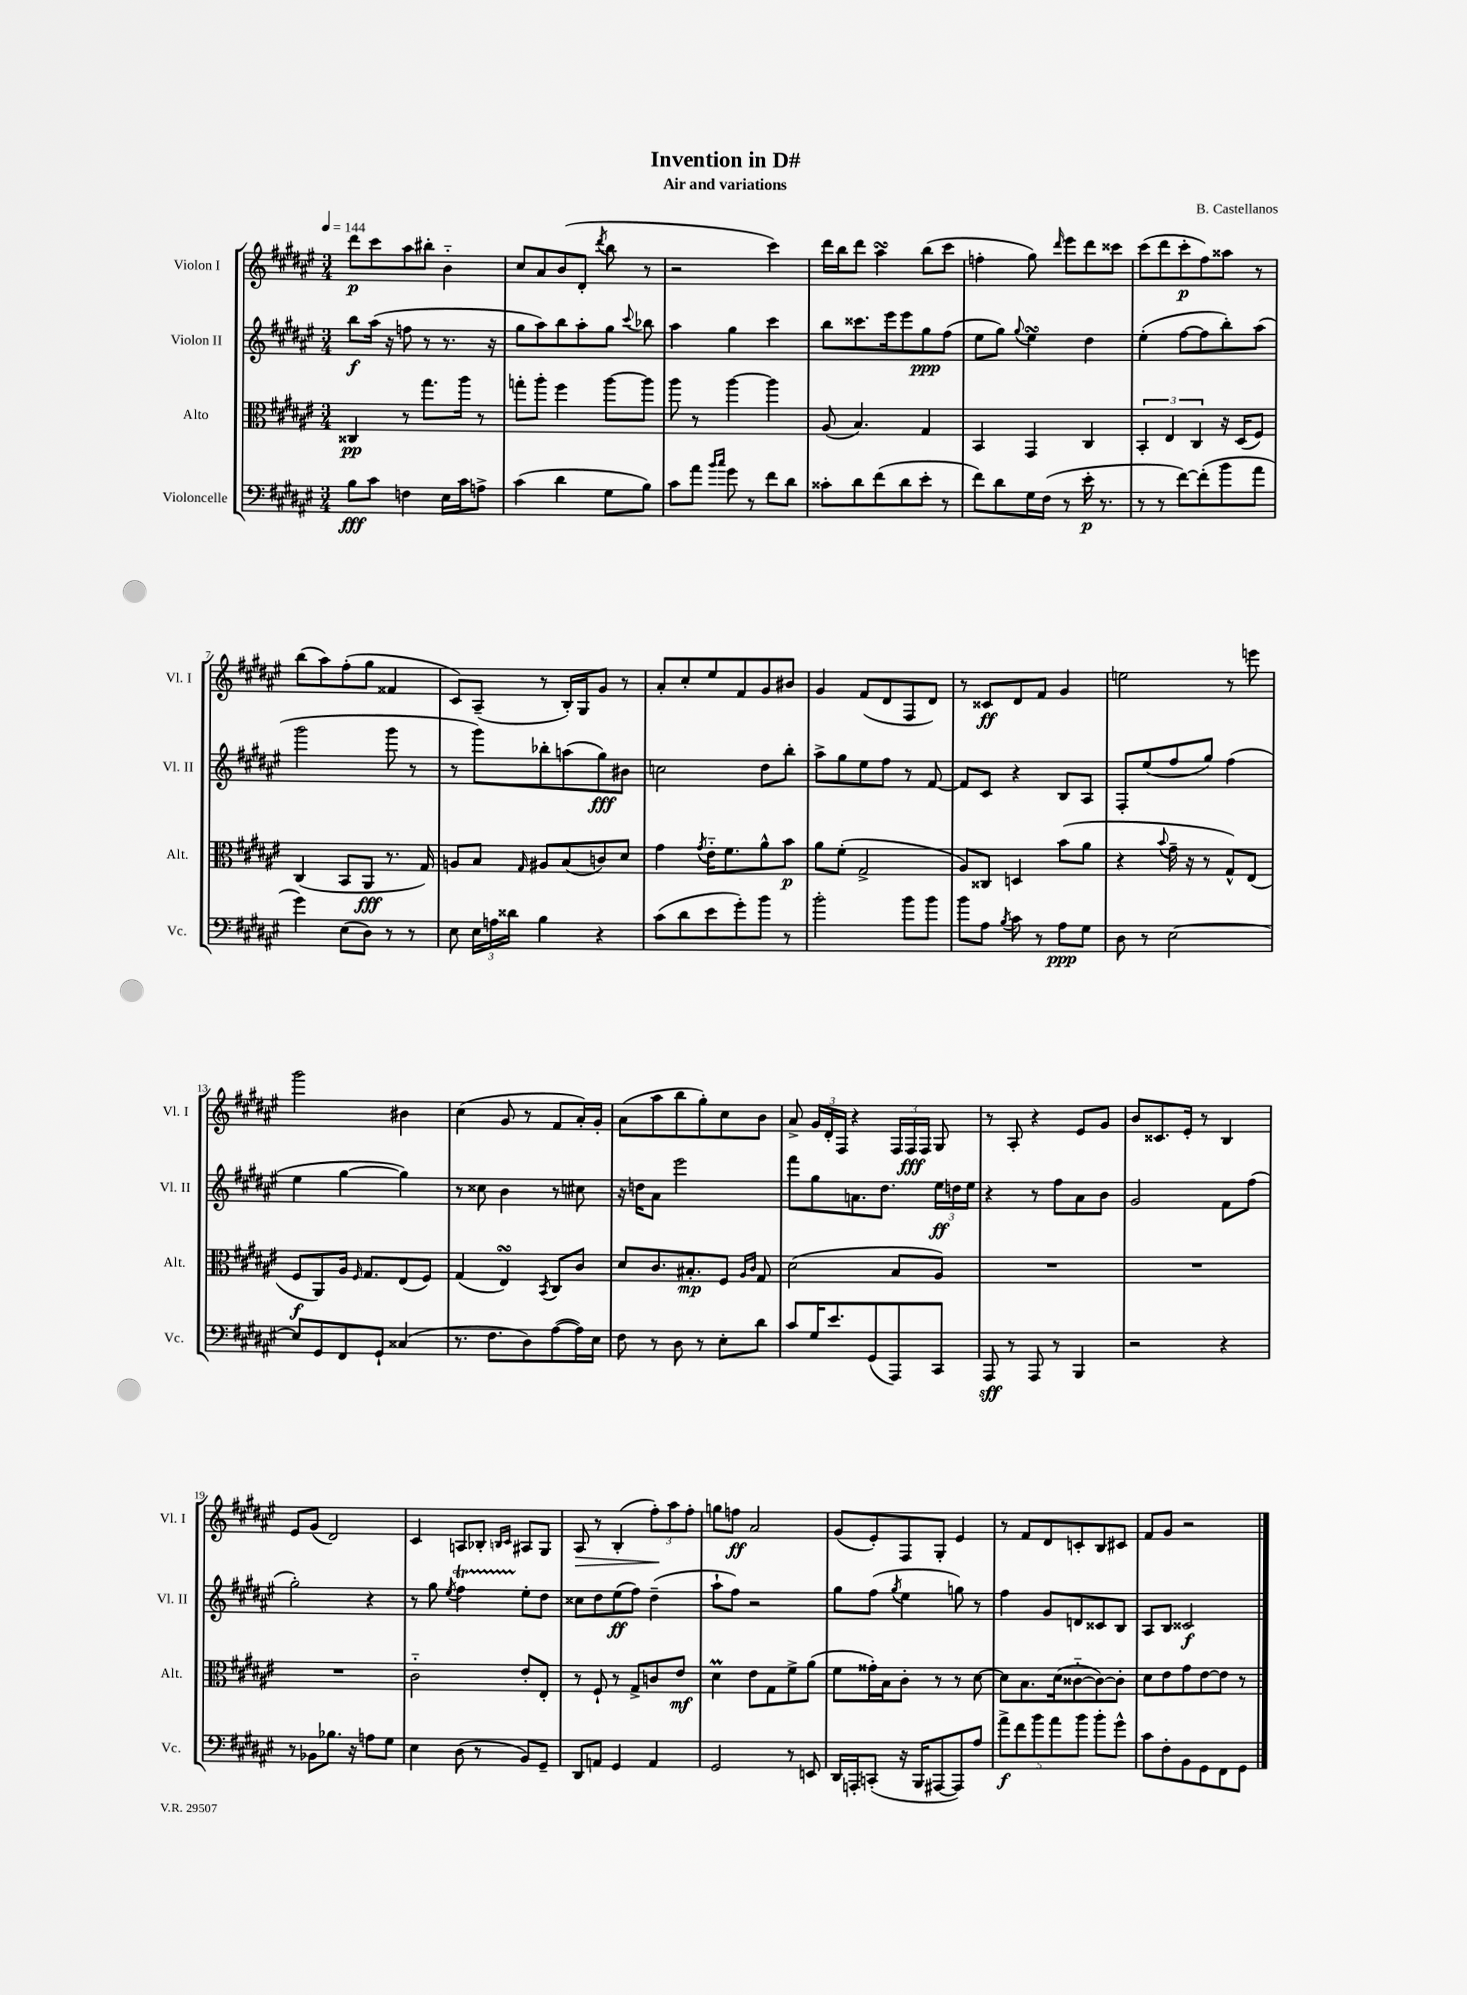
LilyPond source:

\header { title = "Invention in D#" composer = "B. Castellanos" subtitle = "Air and variations" }
<<
\new StaffGroup <<
\new Staff = "s0" \with { instrumentName = "Violon I" shortInstrumentName = "Vl. I" } {
    \clef treble \key fis \major \numericTimeSignature \time 3/4 \tempo 4 = 144
    \autoBeamOff dis'''8[\p cis'''8 ais''8 bis''8]-. b'4-_ |
    cis''8[ ais'8 b'8( dis'8]-. \acciaccatura { dis'''8 } b''8 r8 |
    r2 cis'''4) |
    dis'''16[ b''16 dis'''8] ais''4\turn b''8[( cis'''8] |
    f''4-. gis''8) \grace { dis'''16 } eis'''8[ dis'''8 cisis'''8] |
    cis'''8[( dis'''8 cis'''8-.\p fis''8) aisis''8] r8 |
    b''8[( ais''8) fis''8-.( gis''8] fisis'4 |
    cis'8[) ais8]--( r8 b16[-.) gis16 gis'8] r8 |
    ais'8[-. cis''8-. eis''8 fis'8 gis'8 bis'8] |
    gis'4 fis'8[( dis'8 fis8 dis'8]) |
    r8 cisis'8[\ff dis'8 fis'8] gis'4 |
    e''2 r8 e'''8 |
    gis'''2 bis'4 |
    cis''4( gis'8 r8 fis'8[ ais'16-.) gis'16]-. |
    ais'8[( ais''8 b''8 gis''8-.) cis''8 b'8] |
    ais'8-> \tuplet 3/2 { gis'16[ dis'16-. fis16] } r4 \tuplet 3/2 { fis16[ fis16\fff fis16] } gis8 |
    r8 ais8-. r4 eis'8[ gis'8] |
    b'8[ cisis'8. eis'16]-. r8 b4 |
    eis'8[ gis'8]( dis'2) |
    cis'4 a8[ bes8]-. \grace { b16[ cis'16] } ais8[ gis8] |
    ais8\> r8 b4-.( \tuplet 3/2 { fis''8[-.\!) ais''8 fis''8]-. } |
    g''8[ f''8]\ff ais'2 |
    gis'8[( eis'8-.) fis8 gis8]-. eis'4 |
    r8 fis'8[ dis'8 c'8-. b8 cis'8] |
    fis'8[ gis'8] r2 \bar "|." |
}
\new Staff = "s1" \with { instrumentName = "Violon II" shortInstrumentName = "Vl. II" } {
    \clef treble \key fis \major \numericTimeSignature \time 3/4
    \autoBeamOff b''8[\f ais''16]( r16 f''8 r8 r8. r16 |
    gis''8[ ais''8) b''8 ais''8-. gis''8] \appoggiatura { cis'''8 } bes''8 |
    ais''4 gis''4 cis'''4 |
    b''8[ cisis'''8. eis'''16 eis'''8 gis''8\ppp fis''8]( |
    eis''8[ gis''8]) \appoggiatura { gis''8 } eis''4\turn dis''4 |
    eis''4-.( fis''8[~ fis''8 b''8-.) ais''8]( |
    gis'''2 gis'''8 r8 |
    r8 gis'''8[) bes''8-. a''8( gis''8\fff) bis'8] |
    c''2 dis''8[ b''8]-. |
    ais''8[-> gis''8 eis''8 fis''8] r8 fis'8~ |
    fis'8[ cis'8] r4 b8[ ais8] |
    fis8[-. eis''8( fis''8 gis''8]) fis''4( |
    eis''4 gis''4~ gis''4) |
    r8 cisis''8 b'4 r8 cis''8 |
    r16 d''16[ ais'8] eis'''2 |
    fis'''8[ gis''8 a'8. dis''8.] \tuplet 3/2 { eis''16[\ff d''16 eis''16] } |
    r4 r8 fis''8[ ais'8 b'8] |
    gis'2 fis'8[ fis''8]( |
    gis''2-.) r4 |
    r8 gis''8 \acciaccatura { eis''8 } fis''4\startTrillSpan eis''8[-.\stopTrillSpan dis''8] |
    cisis''8[ dis''8 eis''8\ff( fis''8]) dis''4--( |
    ais''8[-! fis''8]) r2 |
    gis''8[ fis''8]( \acciaccatura { gis''8 } eis''4 g''8) r8 |
    fis''4 gis'8[ d'8 cisis'8 b8] |
    ais8[ b8] cisis'2\f \bar "|." |
}
\new Staff = "s2" \with { instrumentName = "Alto" shortInstrumentName = "Alt." } {
    \clef alto \key fis \major \numericTimeSignature \time 3/4
    \autoBeamOff cisis4\pp r8 gis''8.[ ais''16] r8 |
    g''8[-. ais''8]-. fis''4 ais''8[~ ais''8] |
    ais''8 r8 ais''4~ ais''4 |
    ais8( b4.) gis4 |
    b,4 gis,4 cis4 |
    \tuplet 3/2 { b,4-. eis4 cis4 } r16 dis16[( fis8]) |
    cis4( b,8[ ais,8]\fff r8. gis16) |
    a8[ b8] \grace { gis16 } ais8[ b8( c'8) dis'8] |
    gis'4 \acciaccatura { gis'8 } eis'16[-_ fis'8. ais'8-^ b'8]\p |
    ais'8[ fis'8]-.( gis2-> |
    ais8[) cisis8] d4 b'8[( ais'8] |
    r4 \appoggiatura { b'8 } gis'16-- r16 r8 gis8[-^) eis8]( |
    fis8[\f ais,8) ais16] \grace { fis16 } gis8.[ eis8( fis8]) |
    gis4( eis4\turn) \acciaccatura { b,8 } cis8[ cis'8] |
    dis'8[ cis'8. bis8.-.\mp fis8] \grace { ais16[ cis'16] } gis8 |
    dis'2( b8[ ais8]) |
    R2. |
    R2. |
    R2. |
    cis'2-_ eis'8[-. eis8]-. |
    r8 fis8-! r8 gis8[-> c'8 eis'8]\mf |
    dis'4\prall eis'8[ gis8 fis'8-> ais'8]( |
    fis'8[ gisis'16-.) b16 cis'8]-. r8 r8 dis'8~ |
    dis'8[ b8. dis'16( cisis'8~-_ cisis'8~) cisis'8]-. |
    dis'8[ eis'8 gis'8 eis'8~ eis'8] r8 \bar "|." |
}
\new Staff = "s3" \with { instrumentName = "Violoncelle" shortInstrumentName = "Vc." } {
    \clef bass \key fis \major \numericTimeSignature \time 3/4
    \autoBeamOff b8[\fff cis'8] f4 eis16[ cis'16 a8]-> |
    cis'4( dis'4 gis8[ b8]) |
    cis'8[ ais'8] \grace { b'16[ cis''16] } gis'8 r8 fis'8[ dis'8] |
    cisis'8[-. dis'8 fis'8( dis'8 eis'8]-. r8 |
    fis'8[) dis'8 gis16 fis16]( r8 eis'16-.\p r8. |
    r8 r8 fis'8[~) fis'8-.( b'8 ais'8] |
    gis'4) eis8[( dis8]) r8 r8 |
    eis8 \tuplet 3/2 { eis16[ a16 disis'16] } b4 r4 |
    cis'8[( dis'8 eis'8 gis'8-.) b'8] r8 |
    b'2-. b'8[ b'8] |
    b'8[ ais8] \acciaccatura { b8 } cis'8 r8 ais8[\ppp gis8] |
    dis8 r8 eis2~ |
    eis8[ gis,8 fis,8 gis,8]-! cisis4( |
    r8. fis8.[ dis8) ais8~( ais16) eis16] |
    fis8 r8 dis8 r8 eis8[-. dis'8] |
    cis'8[ gis16 eis'8. gis,8( ais,,8) cis,8] |
    ais,,8\sff r8 ais,,8 r8 b,,4 |
    r2 r4 |
    r8 bes,8[ bes8.] r16 a8[ gis8] |
    eis4 dis8( r8 b,8[) gis,8]-- |
    dis,8[ a,8] gis,4 a,4 |
    gis,2 r8 e,8 |
    dis,16[ a,,16-. c,8]-.( r16 b,,16[ ais,,8~ ais,,8) ais8] |
    \tuplet 5/4 { ais'8[->\f fis'8 b'8 ais'8 b'8] } b'8[-. gis'8]-^ |
    cis'8[ fis8-. b,8 gis,8 fis,8 gis,8] \bar "|." |
}
>>
>>
